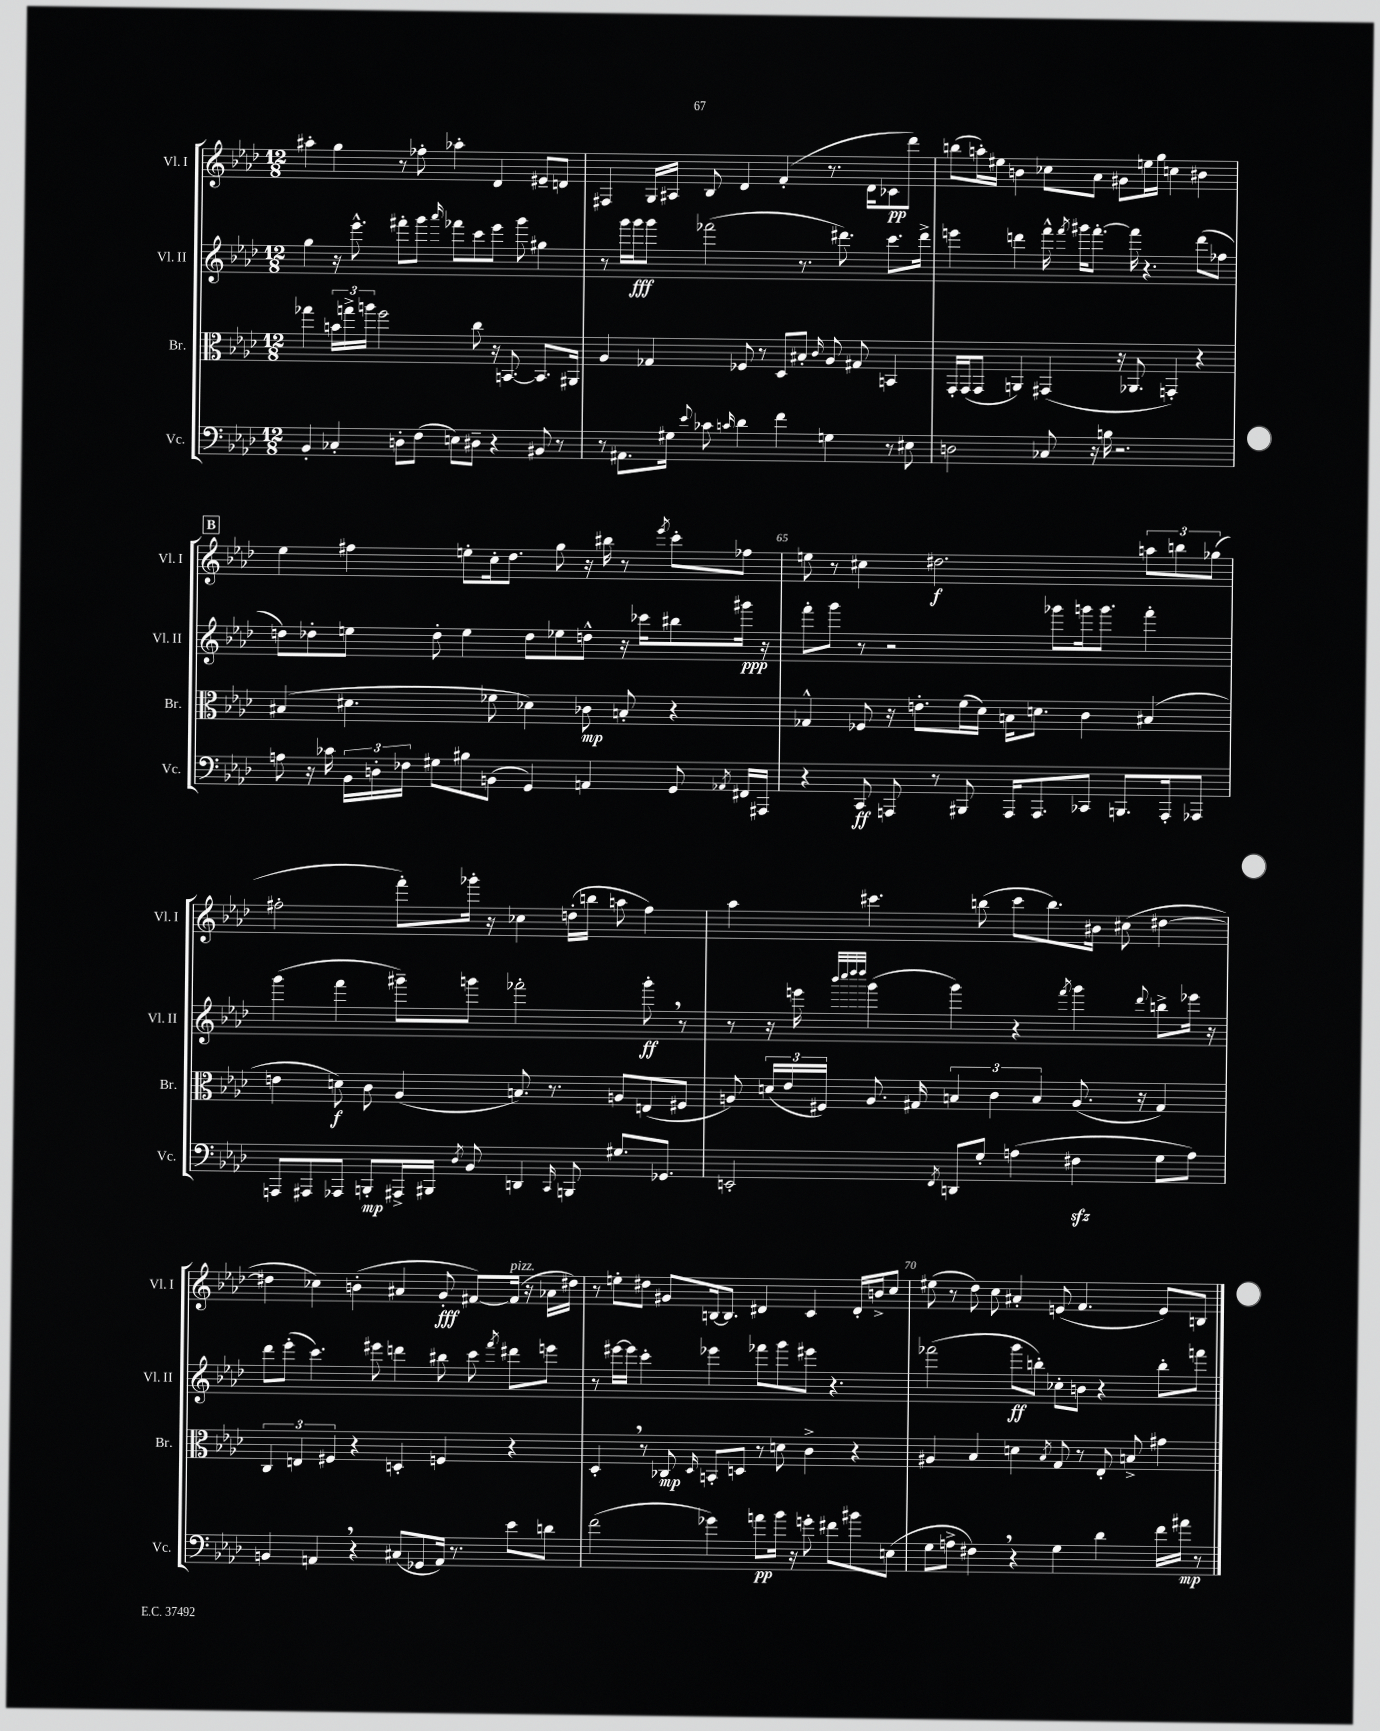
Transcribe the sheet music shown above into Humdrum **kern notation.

**kern	**kern	**kern	**kern
*staff4	*staff3	*staff2	*staff1
*clefF4	*clefC3	*clefG2	*clefG2
*k[b-e-a-d-]	*k[b-e-a-d-]	*k[b-e-a-d-]	*k[b-e-a-d-]
*M12/8	*M12/8	*M12/8	*M12/8
4BB-'	4gg-	4gg	4aa#'
4C-'	24b	16r	4gg
.	24gg^	.	.
.	.	8.eee-^^	.
.	24aa	.	.
.	2ff	.	.
8D'	.	8fff#'	8r
(8F	.	8ggg	8ff-'
.	.	16qqaaa-	.
8E)	.	8fff-	4aa-'
8D#~	8cc	8ccc	.
4r	16r	8eee-	4d-
.	[8.BB	.	.
.	.	8ggg	.
8BB#	8.BB]	4gg#	8e#~
8r	.	.	8d
.	16AA#	.	.
=	=	=	=
8r	4A-	8r	4F#
8.AA#	.	16ggg	.
.	.	16ggg	.
.	4G-	8ggg	16G
16G#	.	.	16A#
8qqe-	.	.	.
8c-	.	(2fff-	8B-
16qqc	.	.	.
4d-	8F-	.	4d-
.	8r	.	.
4f	8D-	.	(4f'
.	8B#'	8.r	.
.	16qqc	.	.
4G	8A-	.	8.r
.	.	8.ddd#)	.
.	8G#	.	.
.	.	.	16d-
8r	4BB	8.ccc	8c-
8E#	.	.	8ddd-)
.	.	16ddd#^	.
=	=	=	=
2D	16GG'	4eee	(8bb
.	(16GG	.	.
.	8GG	.	16aa')
.	.	.	16ee#
.	4AA)	4ddd	4b
8C-	(4GG#	16fff^^	8cc-
.	.	8qfff	.
.	.	16ggg#	.
16r	.	[8.fff'	8a-
16B	.	.	.
2.r	16r	.	8g#
.	8.AA-	16fff]	.
.	.	4.r	16ee
.	.	.	16gg
.	4GG')	.	4cc
.	4r	(8ddd	4b#
.	.	8ff-	.
=	=	=	=
8A	(4B#	8dd)	4ee-
16r	.	8dd-'	.
16c-	.	.	.
24BB-	4.d#	8ee	4ff#
24D'	.	.	.
24F-	.	.	.
8G#	.	8dd-'	.
8B#	.	4ee	8ee'
(8BB	8f-	.	16cc'
.	.	.	8.dd-
4GG)	4d-)	8dd-	.
.	.	8ee-	8gg
4AA	8c-	8dd^^	16r
.	.	.	16bb#
.	8B'	16r	8r
.	.	16ccc-	.
.	.	.	8qeee-
8GG	4r	8bb#	8ccc'
8qAA-	.	.	.
16FF#	.	16ggg#	8ff-
16AAA#	.	16r	.
=	=	=	=
4r	4G-^^	8fff'	8ee
.	.	8ggg	8r
8CC	8F-	8r	4cc#
8AAA	16r	2r	.
.	8.e'	.	.
8r	.	.	2.dd#
8BBB#	(16f	.	.
.	16d-)	.	.
16AAA	16B	.	.
8.AAA	8.d	.	.
.	.	8ggg-	.
8CC-	4c	16ggg	.
.	.	8.ggg	.
8.BBB	.	.	.
.	(4B#	4fff'	12aa
16AAA'	.	.	.
.	.	.	12bb
8AAA-	.	.	.
.	.	.	(12gg-
=	=	=	=
8AAA	4e	(4ggg	2ff#'
8AAA#	.	.	.
8AAA-	8d)	4fff	.
8BBB'	8c	.	.
16AAA#^	(4A-	8ggg#~)	8fff')
16BBB#	.	.	.
8qD-	.	.	.
8BB-	.	8ggg	16ggg-'
.	.	.	16r
4DD	8.B)	2fff-'	4cc-
.	8.r	.	.
16qqCC	.	.	.
8BBB	.	.	(16dd'
.	.	.	16bb
8.G#	8A	.	8aa
.	(8E	8ggg'	4ff#)
8.GG-	.	.	.
.	8F#	8r	.
=	=	=	=
2EE'	8A)	8r	4aa-
.	(24d	16r	.
.	24e-	.	.
.	.	16eee	.
.	24F#)	.	.
.	.	32qqbbb-	.
.	.	32qqcccc	.
.	.	32qqdddd-	.
.	.	32qqdddd-	.
.	8.A	(4ggg	4.ccc#
.	16G#	.	.
8qFF	.	.	.
8DD	6B	4ggg)	.
8G'	.	.	(8bb
.	6c	.	.
(4A	.	4r	8ccc#
.	6B	.	.
.	.	.	8.bb)
.	.	8qfff	.
4F#	(8.A	4ggg	.
.	.	.	16b#
.	.	.	(8cc#
.	16r	.	.
.	.	8qqddd-	.
8G	4G#)	8bb^	[4dd#
8A)	.	16eee-	.
.	.	16r	.
=	=	=	=
4BB	6C	8ddd-	4dd#]
.	.	(8eee-'	.
.	6E	.	.
4AA	.	4.ccc)	4cc-)
.	6F#	.	.
4r	4r	.	(4b'
.	.	8eee#	.
(8C#	4D'	4ddd	4a#
8GG-	.	.	.
16AA)	4F	8bb#	8g'
8.r	.	.	.
.	.	8ccc	[8f#)
.	.	8qfff	.
8e-	4r	8ddd#	(16f#]
.	.	.	16r
8d	.	8eee	16a-
.	.	.	16dd#)
=	=	=	=
(2f	4D-'	8r	8r
.	.	[16eee#	8ee'
.	.	16eee#]	.
.	8r	4ccc'	8dd#
.	8C-	.	8g#
.	16qqD-	.	.
4g-)	8BB'	4eee-	[16B
.	.	.	8.B]
.	8D	.	.
8a	8r	8fff-	4d#
16b-	8d	8ggg	.
16r	.	.	.
8g'	4c^	8eee#	4c
8f#	.	4.r	.
8b#	4r	.	16d#'
.	.	.	16b^
(8E	.	.	8cc
=	=	=	=
8G	4A#	(2fff-	(8ee#
8A^	.	.	8r
4F#)	4B-	.	8dd-)
.	.	.	8cc
4r	4d	8ggg	4a#'
.	.	8bb')	.
.	8qB-	.	.
4G	8G	8cc-'	(8e
.	8r	8b	4.f
4d-	8E-'	4r	.
.	8B^	.	.
16f	4g#	8bb'	8e)
16a#	.	.	.
8r	.	8fff	8B
==	==	==	==
*-	*-	*-	*-
